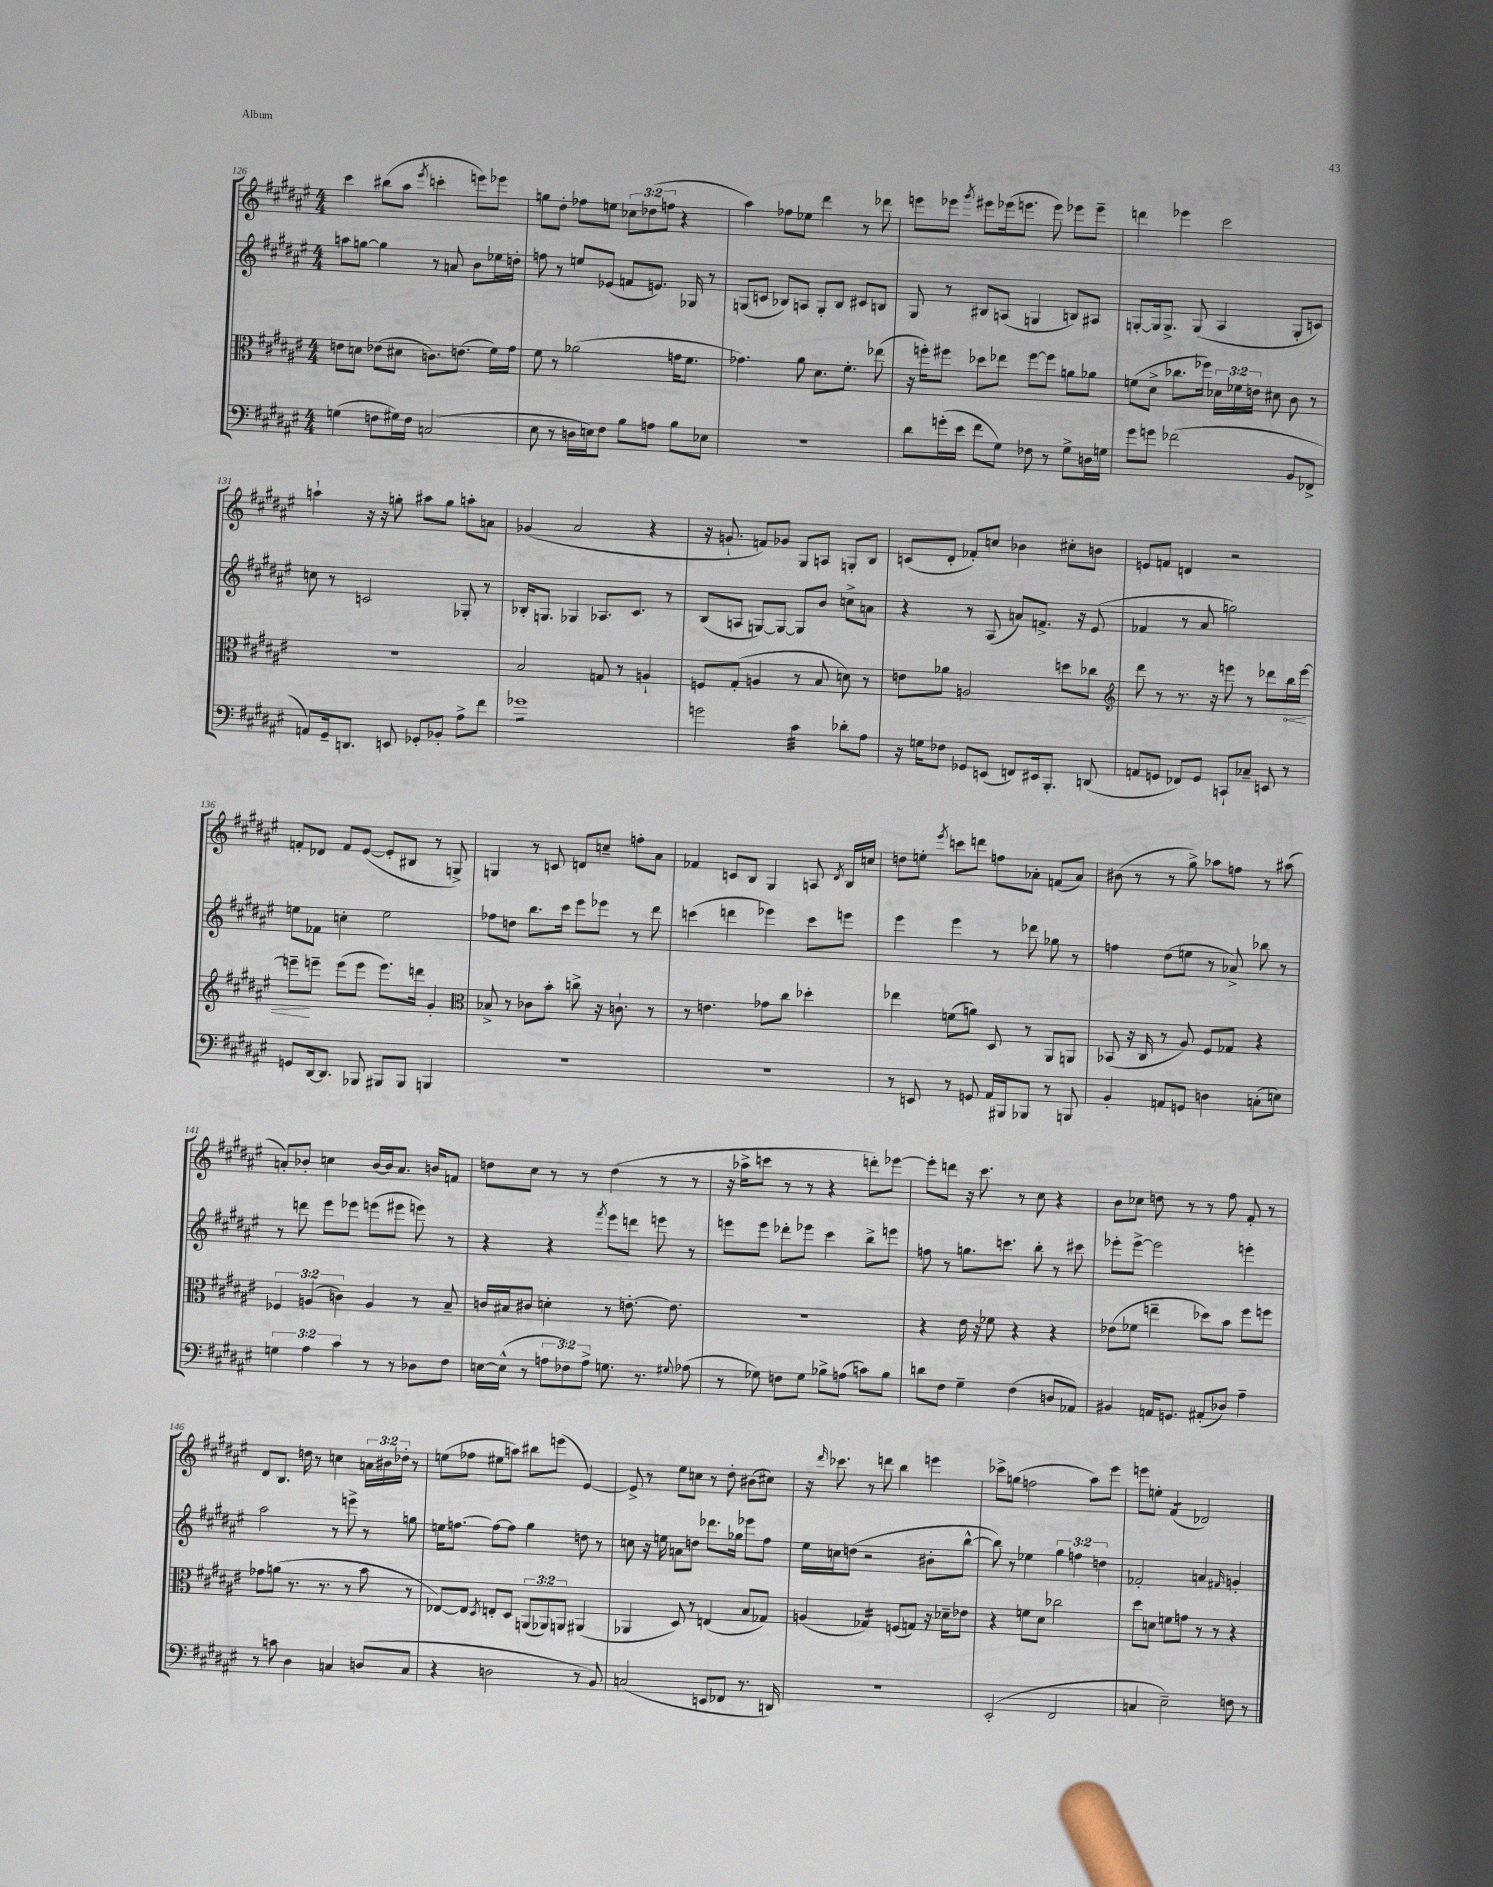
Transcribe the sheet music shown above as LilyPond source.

<<
\new StaffGroup <<
\new Staff = "s0" {
    \clef treble \key fis \major \numericTimeSignature \time 4/4 \override Staff.TupletNumber.text = #tuplet-number::calc-fraction-text
    \autoBeamOff cis'''4 bis''8[( ais''8] \acciaccatura { eis'''8 } c'''4-. e'''8[) ees'''8] |
    g''8[ dis''8]-. fes''8[ e''8] \tuplet 3/2 { ces''8[ des''8( f''8] } r4 |
    ais''4) fes''8[ ees''8] dis'''4 r8 des'''8 |
    e'''8[ ees'''8] \acciaccatura { gis'''8 } eis'''8[ ees'''16( e'''8.] e'''8) ees'''8[ ees'''8]-- |
    d'''4 ees'''4 cis'''2 |
    a''4-! r16 r16 g''8-. ais''8[ g''8] a''8[-. a'8] |
    ges'4( ais'2 r4 |
    r16 g'8.-! f'8[) ges'8] gis8[ a8] g8[-. b8] |
    c'8[( dis'8]-. fes'8[-.) c''8] bes'4 cis''8[-. b'8] |
    e'8[ f'8] d'4 r2 |
    f'8[-. des'8] f'8[ eis'8]~( eis'8[-. bis8] r8 g8->) |
    g4 r8 c'8 d'8[ c''8]-- f''8[-. ais'8] |
    fes'4 c'8[ b8] gis4 a8 \acciaccatura { dis'8 } b16[ c''16] |
    d''8[ e''8]-. \acciaccatura { eis'''8 } c'''8[ d'''8] f''8[ aes'8]-. f'8[( aes'8]) |
    bis'8( r8 r8 gis''8->) aes''8[ f''8] r8 ais''8( |
    a'8[-.) bes'8]-. c''4 bes'16[~ bes'16 a'8.] b'16[ f'8] |
    d''8[ cis''8] r8 r8 d''4( r8 r8 |
    r16 aes''16[-> c'''8] r8 r8 r4 d'''8[-.) ees'''8]~ |
    ees'''8[-. d'''8] r16 cis'''8. r8 cis''8 r4 |
    b'8[ ces''8] d''8 r8 r8 fis''8 fis'8-. r8 |
    dis'8[ b8.] d''16 r8 c''4 \tuplet 3/2 { a'16[ bis'16 des''16]-. } r8 |
    e''8[( fes''8] eis''8[ a''8]) bis''8[ e'''8]( eis'4~) |
    eis'8-> r8 eis''8[ c''8] r8 dis''8-. bis'8[( cis''8]) |
    r16 \grace { dis'''16 } ces'''8. r8 d'''8 b''4 e'''4 |
    ces'''8[-> g''8]( f''2 ais''8[) eis'''8] |
    e'''8[ e''8]-. fis'4:8( des'2) \bar "|." |
}
\new Staff = "s1" {
    \clef treble \key fis \major \numericTimeSignature \time 4/4 \override Staff.TupletNumber.text = #tuplet-number::calc-fraction-text
    \autoBeamOff a''8[ g''8]~ g''4 r8 a'8 b'8[ ees''16 d''16]-. |
    f''8 r8 e''8[ ees'8]( f'8[ e'8.]) ges16 r8 |
    g8[( c'8] bes8[) a8] g8[-. bes8] cis'8[ b8] |
    gis8 r8 bis8[ a8]( g4 b8[) ais8] |
    g8[~-. g16 g8.]-> g8( ais4 g8[-. c'8]) |
    c''8 r8 c'2 ges8-. r8 |
    bes16[-. g8.] ges4 aes8.[ cis'8.] r8 |
    b8[( a8] g8[~) g8]~ g8[ b'8] c''8[-> a'8] |
    r4 r8 ais8( a'8[) f'8.]-> r16 eis'8( |
    fes'4 r8 ais'8 g''2) |
    e''8[ fes'8] c''4-. e''2 |
    fes''8[ d''8] b''8.[ cis'''16] eis'''8[ ees'''8] r8 dis'''8 |
    c'''4( d'''4 ees'''4) c'''8[ e'''8] |
    eis'''4 eis'''4 r8 des'''8 ges''8 r8 |
    f''4 dis''8[( e''8] r8 aes'8->) bes''8 r8 |
    r8 d'''8 eis'''8[ ees'''8] e'''8[( eis'''8] e'''8) r8 |
    r4 r4 \acciaccatura { fis'''8 } eis'''8[ d'''8] e'''8 r8 |
    e'''8[ e'''8] des'''8[-. ees'''8] cis'''4 b''8[-> e'''8] |
    f''8 r8 g''8.[ c'''8.] b''8-. r8 cis'''8 |
    ees'''8[-. ees'''8]~-> ees'''2 e'''4-. |
    ais''2 r8 e'''8-> r8 g''8 |
    e''16[ f''8.]~ f''8[~ f''8] gis''4 d''8 r8 |
    c''8 r16 e''16 a'8[ d''8] des'''8.[ ges''16] ees'''8[ fis''8] |
    eis''16[ c''16 d''8]( r2 bis'8[-. b''8]~-^ |
    b''8) r8 ees''4 \tuplet 3/2 { gis''4 f''4 d''4 } |
    fes'2-. a'4 \grace { fis'16 } g'4-. \bar "|." |
}
\new Staff = "s2" {
    \clef alto \key fis \major \numericTimeSignature \time 4/4 \override Staff.TupletNumber.text = #tuplet-number::calc-fraction-text
    \autoBeamOff e'8[ d'8] ees'8[( dis'8] c'8.[) e'8.]( fis'16[) gis'16] |
    fis'8 r8 aes'2( g'16[ fis'8.] |
    ges'4.) ais'8 dis'8.[ fis'8.]-. ees''8( |
    r16 f''16[-.) fis''8] des''8[ ees''8] fis''8[~ fis''8] a'8[ aes'8] |
    f'8[( dis'8]-> ces''8.[ fes''16]) \tuplet 3/2 { des'16[ fes'16 e'16] } dis'8 cis'8 r8 |
    R1 |
    b2 g8 r8 a4-! |
    f8[ gis8]-.( a4 r8 b8 d'8) r8 |
    e'8[ aes'8] a2 d''8[ ces''8] |
    \clef treble dis'''8 r8 r8. r16 e'''8 r8 des'''8[ \once \override Hairpin.circled-tip = ##t b''16\< e'''16]~ |
    e'''8[--\! e'''8]-- e'''8[( e'''8] e'''8.[) d'''16] gis'4-. |
    \clef alto bes8-> r8 ces'8[ b'8]-. c''8-> r16 c'8.-! r8 |
    r8 e'4. ges'8[ cis''8] des''4-. |
    ees''4 f'8[( a'8]) dis8 r8 ais,8[ a,8] |
    bes,8( r16 cis16 r8 ais8) fis8[ ges8] r4 |
    \tuplet 3/2 { fes4 a4( c'4) } a4 r8 b8-- |
    c'16[ bis16 cis'8] d'4-. r8 e'8.~-. e'8. |
    r1 |
    r4 eis'16 r16 fes'8 r4 r4 |
    ees'8[( fes'8] e''4-- des''8[) b'8] fis''8[ f''8] |
    ges'8[ a'8]( r8. r8. r8 b'8 r8 |
    ees8[~) ees8] \acciaccatura { dis8 } e8[-. dis8] \tuplet 3/2 { a,8[( aes,8) a,8] } ais,4( |
    aes,4 dis8) r8 e4( b8[ ges8]) |
    a4( ges4:16) f8[( g8]) r16 des'16[-- ees'8] |
    r4 f'8[ dis'8] ces''2 |
    dis''8[ d'8] f'8[ g'8] r8 r8 r4 \bar "|." |
}
\new Staff = "s3" {
    \clef bass \key fis \major \numericTimeSignature \time 4/4 \override Staff.TupletNumber.text = #tuplet-number::calc-fraction-text
    \autoBeamOff g4( f8[ gis16) f16] c2( |
    eis8 r8 d16[ e16) fis8] b8[ a8] b8[ ees8] |
    r1 |
    dis'8[ g'16-.( eis'16] fis'8[ gis8]) fes8 r8 gis8[-> d16 g16] |
    gis'8[ g'8] fes'2( b,8[ fes,8]-> |
    a,8[) gis,16-- d,8.] e,8 ges,8[-. bes,8]-. ais8[-> fis'8] |
    ges'1:8 |
    g'2 cis'4:32 des'8[-. ais8] |
    r16 g16[ fes8] ges,8[ e,8]( f,8[) eis,16 b,,8.]-. d,8( |
    a,8[ g,8] fes,8[) g,8] c,8[-! ces8]-- e,8 r8 |
    g,8[ dis,16~ dis,8.] bes,,8 bis,,8[ bis,,8] b,,4 |
    R1 |
    R1 |
    r8 e,8 r8 g,8 ais,16[ bis,,16 bes,,8] r8 b,,8 |
    b,4-. a,8[ g,8] d4 c8[-.( e8]) |
    \tuplet 3/2 { g4 ais4 cis'4 } r8 r8 des8[ fis8] |
    e16[~ e16]-^( r8 \tuplet 3/2 { a8[ fes8) a8]-> } g8. r8. \appoggiatura { gis8 } aes8( |
    r8 ges8) f8[ ges8] bes8[-> a8]( c'8[) bes8] |
    d'8[ fis8] gis4-- fis4( d8[ aes,8]) |
    bis,4 a,16[ g,8.] ais,8[-.( des8]) ais4-- |
    r8 c'8 dis4 c4 d8[( c8] |
    r4 d2 r8 b,8) |
    c2( e,8[ fes,8] r8. d,16) |
    R1 |
    eis,2-.( fis,2 |
    c4 eis2--) f8 r8 \bar "|." |
}
>>
>>
\layout { \context { \Score currentBarNumber = #126 } }
